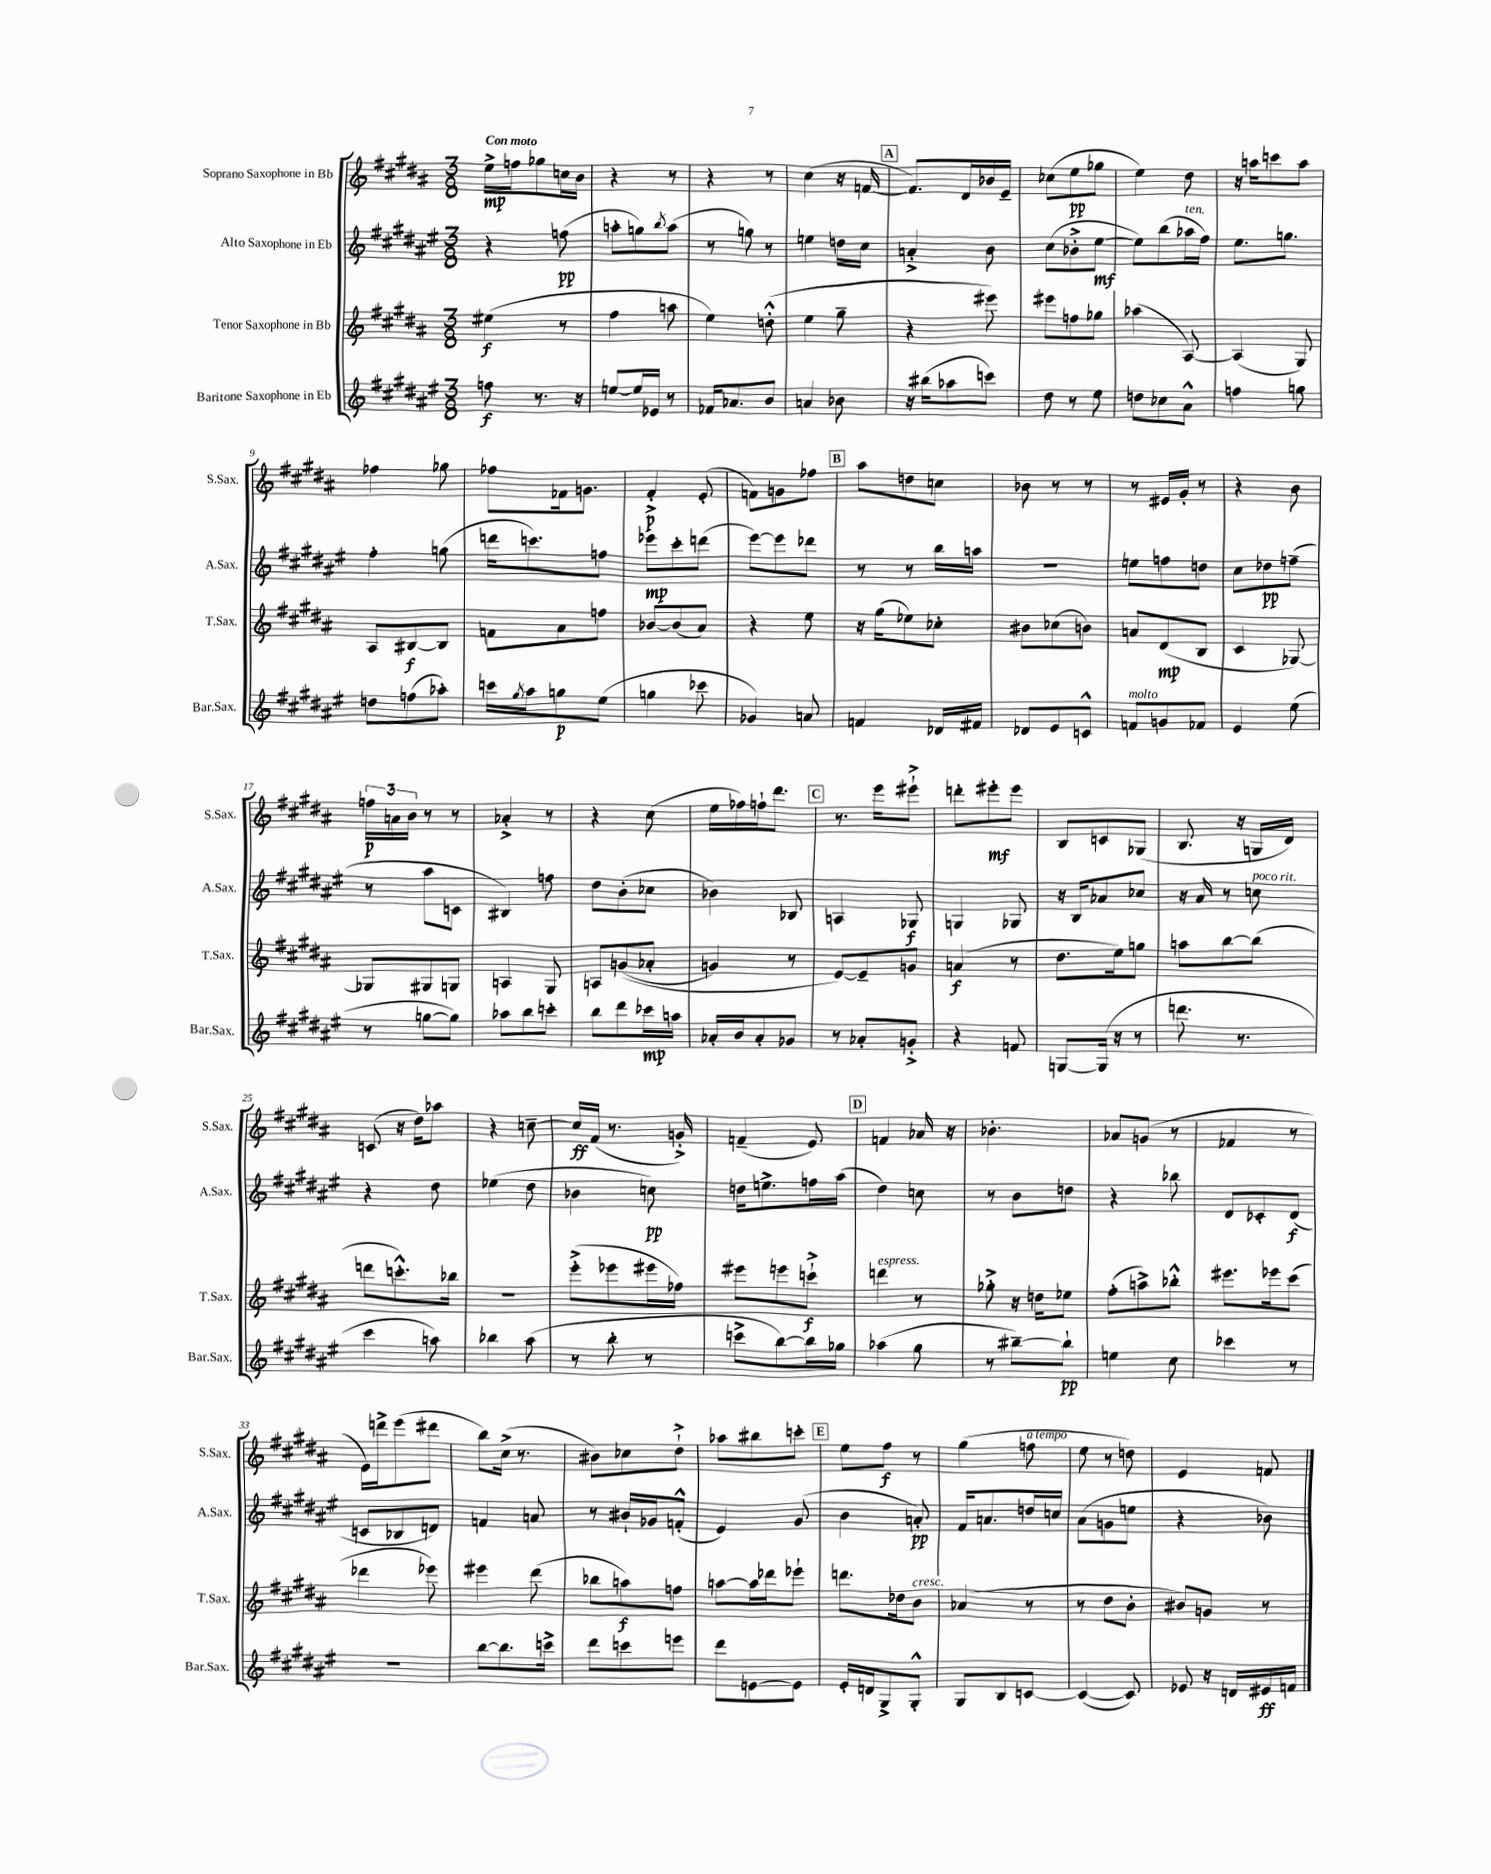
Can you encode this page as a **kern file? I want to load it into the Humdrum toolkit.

**kern	**kern	**kern	**kern
*staff4	*staff3	*staff2	*staff1
*clefG2	*clefG2	*clefG2	*clefG2
*k[f#c#g#d#a#e#]	*k[f#c#g#d#a#]	*k[f#c#g#d#a#e#]	*k[f#c#g#d#a#]
*M3/8	*M3/8	*M3/8	*M3/8
8ff	(4ee#	4r	16ee^
.	.	.	16ff
8.r	.	.	8gg-
.	8r	(8ff	16cc
16r	.	.	16b
=	=	=	=
[8ee	4ff#	8aa'	4r
16ee]	.	8gg)	.
16e-	.	.	.
.	.	8qbb	.
8r	8aa	(8aa	8r
=	=	=	=
16f-	4ee)	8r	4r
8.a-	.	.	.
.	.	8gg)	.
8b	(8dd'^^	8r	8r
=	=	=	=
4a	4ee	4ee	(4cc#
8b-	8gg#~	16dd	16r
.	.	16cc#	[16f
=	=	=	=
16r	4r	4a'^	8.f])
(16bb#	.	.	.
8aa-	.	.	.
.	.	.	16d#
8ccc)	8eee#)	8b	16b-
.	.	.	16e~
=	=	=	=
8dd#	8eee#	(8cc#	(8cc-
8r	8ff	8b-'^	8ee
8ee#	8gg-	[8ee#	8gg-
=	=	=	=
8dd	(4aa-	8ee#])	4ee)
8cc-	.	(8bb	.
8a#^^	[8A#)	16aa-	8dd#
.	.	16ff#)	.
=	=	=	=
4ff	(4A#]	8.ee#	16r
.	.	.	16aa
.	.	.	8ccc
.	.	8.gg	.
8gg	8G#)	.	8aa
=	=	=	=
8dd	8A#	4ff#'	4ff-
(8ff	[8B#	.	.
8aa-')	8B#]	(8gg	8gg-
=	=	=	=
16ccc	8f	16ddd	8ff-
8qgg#	.	.	.
16aa#	.	8.ccc)	.
8gg	8a#	.	16f-
.	.	.	8.g
(8ee#	8ff	8ff	.
=	=	=	=
4gg	[8b-	8eee-	4f#'^
.	(8b-]	8ccc#'	.
8ccc-	8a#)	(8ddd	(8e'
=	=	=	=
4g-)	4r	[8eee#)	8f)
.	.	8eee#]	8g
8a	8ee	8ddd-	8ff-
=	=	=	=
4f	16r	8r	8aa#
.	(16gg#	.	.
.	8ee-)	8r	8dd
16d-	8cc-'	16bb	8cc
16f#	.	16aa	.
=	=	=	=
8d-	8b#	4.r	8b-
8e#	(8cc-	.	8r
8c^^	8b)	.	8r
=	=	=	=
8f	8a	8ee	8r
8g	(8d#	8ff	16e#
.	.	.	16g#'
8f-	8B	8dd	8r
=	=	=	=
4e#	4c#	8cc#	4r
.	.	8dd-	.
(8ee#	[8G-)	(8ff~	8b
=	=	=	=
8r	8G-]	8r	24ff
.	.	.	24a
.	.	.	24b
[8gg	8G#	8aa#	8r
8gg])	8G	8c	8r
=	=	=	=
8aa-	4A	4B#)	4a-'^
8bb	.	.	.
8ccc'	8G#	8ff	8r
=	=	=	=
8bb	8A	8dd#	4r
8ddd#	&((8g	(8b'	.
16ccc-	8a-'	8cc-	(8cc#
16aa	.	.	.
=	=	=	=
16a-'	4g)	4b-)	16ee
16b	.	.	16ff-)
8a-'	.	.	16ff`
.	.	.	8.ddd#
8g-	8r	8B-	.
=	=	=	=
8r	[8e&)	4A	8.r
8a-'	8e~]	.	.
.	.	.	16eee
8g'^	8g	8G-	8eee#`^
=	=	=	=
4r	(4a	4G	8ddd'
.	.	.	8eee#'
8f	8r	8G-	8eee#
=	=	=	=
[8G	8.dd#	16r	8B
.	.	16B	.
(16G]	.	8a-	8c
16r	16ee)	.	.
8r	8gg	8cc-	(8G-
=	=	=	=
8.ddd	8aa	16r	8.B
.	.	16a#	.
.	[8bb	8r	.
8.r	.	.	16r
.	(8bb]	8cc	16G
.	.	.	16d#)
=	=	=	=
4ccc#	8ddd	4r	(8c
.	8.ccc'^^)	.	16r
.	.	.	16dd#)
8aa)	.	8dd#	8aa-
.	16bb-	.	.
=	=	=	=
4bb-	4.r	(4ee-	4r
(8aa#	.	8dd#	[8cc~
=	=	=	=
8r	(8eee'^	4b-	16cc]
.	.	.	(16f#
8bb'	8eee-	.	8.r
8r	16eee#	8cc)	.
.	16ff-)	.	16g'^)
=	=	=	=
8ccc^	8eee#	16dd	(4f~
.	.	8.ee^	.
[8bb)	8eee	.	.
16bb]	8ccc`^	16ff	8e)
16gg-	.	(16aa#	.
=	=	=	=
(4aa-	4ddd	4dd#)	4f
8gg#	8r	8cc	16a-
.	.	.	16r
=	=	=	=
8r	8gg-'^	8r	4.b-'
[8bb#~)	16r	8b	.
.	16dd	.	.
8bb#`]	8ee-	8dd	.
=	=	=	=
4ee	(8ff#'	4r	8a-
.	8aa^)	.	(8g
8cc#	8bb-'^^	8bb-	8r
=	=	=	=
4ccc-	8.eee#	8d#	4f-
.	.	8c-'	.
.	16eee-	.	.
8r	(8ccc#	(8d#	8r
=	=	=	=
4.r	4ddd-	8c	16e)
.	.	.	16ddd^
.	.	8B-	(8eee
.	8eee-)	8d)	8ddd#
=	=	=	=
[8bb	4eee#	4f	8bb)
8.bb]	.	.	(16cc#^
.	.	.	8.r
.	(8ddd#	8a	.
16ccc^	.	.	.
=	=	=	=
8ddd#	8bb-	8r	8b#)
8ccc	8aa)	16b#`	8cc-
.	.	16g-	.
8eee	8ff	(8f'^^	8dd#`^
=	=	=	=
8ddd#	[8aa	4e#)	8aa-
[8e	16aa]	.	8bb#
.	16ddd-	.	.
8e]	8eee-`	(8g#	8ccc'
=	=	=	=
16e#'	8.ddd	4b	8ee
16d	.	.	.
8G#^	.	.	8ff#
.	16dd-	.	.
8G#'^^	8b	8a')	8r
=	=	=	=
8G#	(4a-	16f#	(4gg#
.	.	8.a	.
8B	.	.	.
[8c	8r	16dd	8ff
.	.	16cc	.
=	=	=	=
(4c_	8r	(8a#	8ee
.	8dd#	8g	8r
8c])	8b'	8ee	8dd)
=	=	=	=
8e-	8b#)	4r	4e
16r	8g	.	.
16d	.	.	.
16e#	8r	8b-)	8f
16f	.	.	.
==	==	==	==
*-	*-	*-	*-
